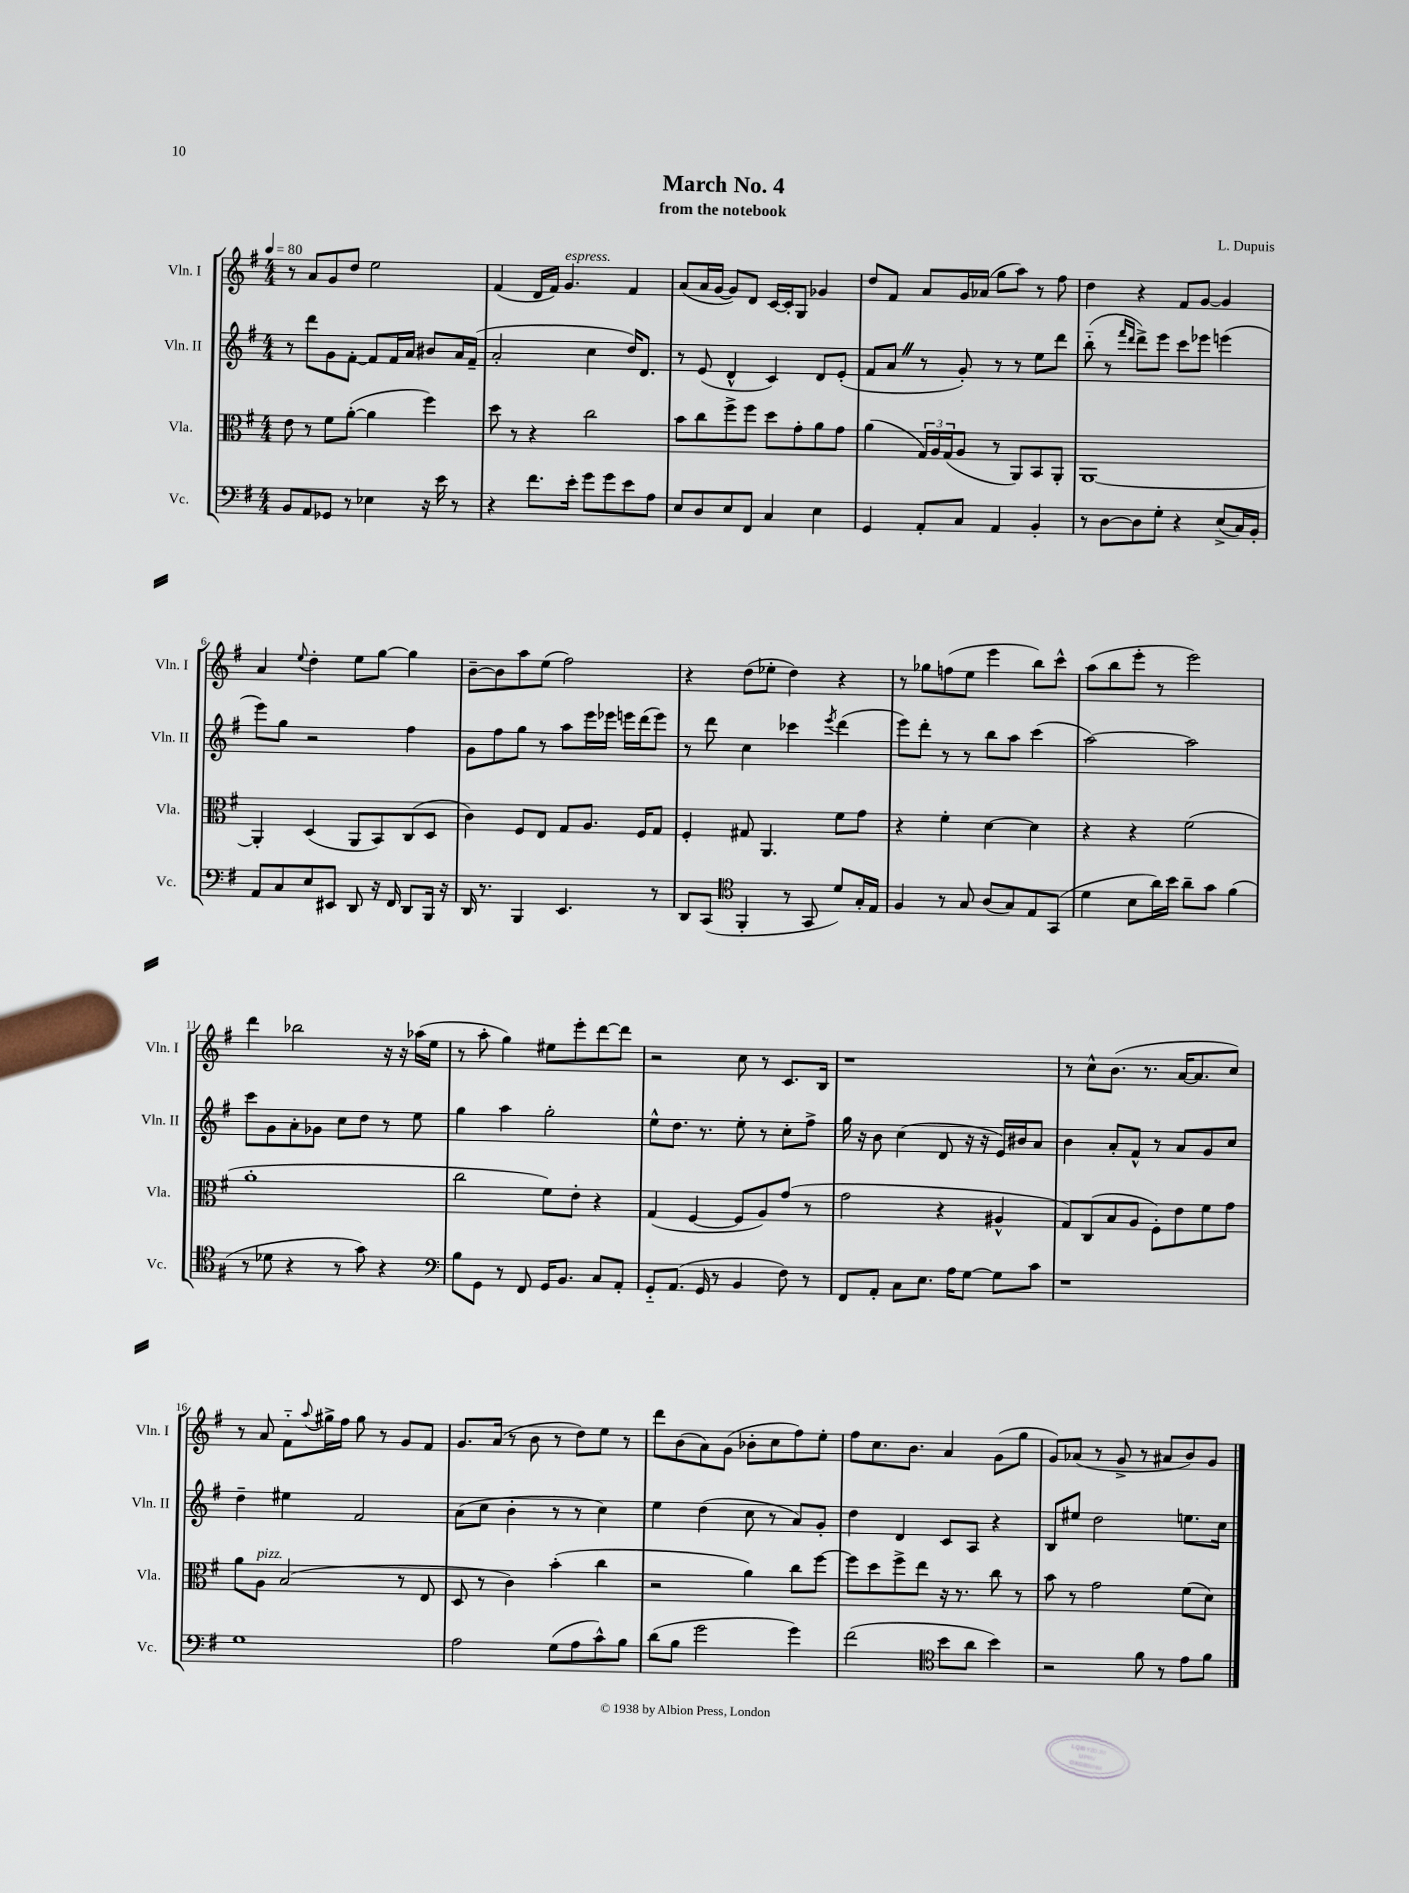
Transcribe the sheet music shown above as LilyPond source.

\header { title = "March No. 4" composer = "L. Dupuis" subtitle = "from the notebook" }
<<
\new StaffGroup <<
\new Staff = "s0" \with { instrumentName = "Vln. I" shortInstrumentName = "Vln. I" } {
    \clef treble \key g \major \numericTimeSignature \time 4/4 \tempo 4 = 80
    r8 a'8 g'8 d''8 e''2 |
    fis'4( d'16 fis'16) g'4.^\markup { \italic "espress." } fis'4 |
    a'8( a'16 g'16~ g'8) d'8 c'16~ c'16-. g8 ges'4 |
    d''8 fis'8 a'8 g'16 aes'16( g''8 a''8) r8 fis''8 |
    d''4 r4 fis'8 g'8~ g'4 |
    a'4 \appoggiatura { e''8 } d''4-. e''8 g''8~ g''4 |
    b'8~-- b'8 a''8 e''8( fis''2) |
    r4 d''8( ees''8-. d''4) r4 |
    r8 ges''8 f''8( e''8 e'''4 b''8) c'''8-^ |
    a''8( b''8 e'''8-. r8 e'''2) |
    d'''4 bes''2 r16 r16 aes''16( e''16 |
    r8 a''8-. g''4) eis''8 e'''8-. d'''8~ d'''8 |
    r2 c''8 r8 c'8. b16 |
    r1 |
    r8 c''8-^ b'8.( r8. a'16~ a'8. c''8) |
    r8 a'8 fis'8-_ \appoggiatura { a''8 } gis''16-> fis''16 gis''8 r8 g'8 fis'8 |
    g'8. a'16( r8 b'8 r8 d''8) e''8 r8 |
    d'''8 b'8( a'8) g'8( bes'8-. c''8 fis''8) e''8-. |
    fis''8 c''8. b'8. a'4 g'8( g''8 |
    g'8) aes'8( r8 g'8-> r8 ais'8 b'8) g'8 \bar "|." |
}
\new Staff = "s1" \with { instrumentName = "Vln. II" shortInstrumentName = "Vln. II" } {
    \clef treble \key g \major \numericTimeSignature \time 4/4
    r8 d'''8 g'8 fis'8~-. fis'8 fis'16 a'16 bis'8 a'16 fis'16--( |
    a'2-. c''4 d''16) d'8. |
    r8 e'8( d'4-^ c'4) d'8 e'8-.( |
    fis'8 a'8 \once \override BreathingSign.text = \markup { \musicglyph "scripts.caesura.straight" } \breathe r8 g'8-.) r8 r8 e''8 d'''8 |
    b''8-_( r8 \grace { fis'''16 d'''16 } d'''8->) e'''8 c'''8 ees'''8 e'''4( |
    e'''8) g''8 r2 fis''4 |
    g'8 fis''8 g''8 r8 a''8 e'''16 ees'''16 e'''16 d'''16( e'''8) |
    r8 d'''8 c''4 ces'''4 \acciaccatura { e'''8 } d'''4( |
    e'''8) d'''8-. r8 r8 b''8 a''8 c'''4( |
    a''2~) a''2 |
    c'''8 g'8 a'8-. ges'8 c''8 d''8 r8 e''8 |
    g''4 a''4 g''2-. |
    e''8-^ d''8. r8. e''8-. r8 c''8-. fis''8-> |
    g''16 r16 b'8 c''4( d'8 r16 r16 e'16) bis'16 a'8 |
    b'4 a'8-. fis'8-^ r8 a'8 g'8 c''8 |
    d''4-- eis''4 fis'2 |
    a'8( c''8 b'4-. r8 r8 c''4) |
    e''4 d''4( c''8 r8 a'8) g'8-. |
    d''4 d'4 c'8 a8 r4 |
    b8 eis''8 d''2 e''8. c''16 \bar "|." |
}
\new Staff = "s2" \with { instrumentName = "Vla." shortInstrumentName = "Vla." } {
    \clef alto \key g \major \numericTimeSignature \time 4/4
    e'8 r8 fis'8 a'8~-.( a'4 fis''4) |
    d''8 r8 r4 c''2 |
    b'8 c''8 fis''8-> fis''8 d''8 g'8-. a'8 g'8 |
    a'4( \tuplet 3/2 { g16) a16 g16( } a8 r8 a,8) b,8 a,8-. |
    a,1~ |
    a,4-. d4( a,8 b,8) c8( d8 |
    c'4) fis8 e8 g8 a8. fis16 g8 |
    fis4-. gis8 a,4. fis'8 g'8 |
    r4 fis'4-. d'4~ d'4 |
    r4 r4 fis'2( |
    a'1-. |
    c''2 fis'8) e'8-. r4 |
    g4( fis4~ fis8 a8) g'8( r8 |
    g'2 r4 ais4-^ |
    g8) c8( b8 a8 fis8-.) e'8 fis'8 g'8 |
    a'8 a8^\markup { \italic "pizz." } b2( r8 e8 |
    d8 r8 c'4) b'4-.( c''4 |
    r2 a'4) c''8 fis''8~ |
    fis''8 d''8 fis''8-> e''8 r16 r8. c''8 r8 |
    b'8 r8 g'2 fis'8( d'8) \bar "|." |
}
\new Staff = "s3" \with { instrumentName = "Vc." shortInstrumentName = "Vc." } {
    \clef bass \key g \major \numericTimeSignature \time 4/4
    b,8 a,8 ges,8 r8 ees4 r16 e'16 r8 |
    r4 fis'8. e'16-. g'8 g'8 e'8 a8 |
    e8 d8 e8 fis,8 c4 e4 |
    g,4 a,8-. c8 a,4 b,4-. |
    r8 d8~ d8 g8-. r4 e8->( c16) b,16-. |
    a,8 c8 e8 eis,8 d,8 r16 fis,16 d,8 b,,16 r16 |
    d,16 r8. b,,4 e,4. r8 |
    d,8 c,8( \clef tenor fis,4-. r8 g,8 d'8) g16-. e16 |
    fis4 r8 g8 a8( g8) e8 g,8( |
    d'4 b8 a'16) b'16 a'8-- g'8 fis'4( |
    r8 des'8 r4 r8 g'8) r4 |
    \clef bass b8 g,8 r8 fis,8 g,16 b,8. c8 a,8-. |
    g,8-_ a,8.( g,16 r8 b,4 fis8) r8 |
    fis,8 a,8-. c8 e8. a16 g8~ g8 c'8 |
    r1 |
    g1 |
    a2 g8( a8 c'8-^) b8 |
    d'8( b8 g'2 g'4) |
    fis'2( \clef tenor b'8 a'8 b'4) |
    r2 fis'8 r8 e'8 fis'8 \bar "|." |
}
>>
>>
